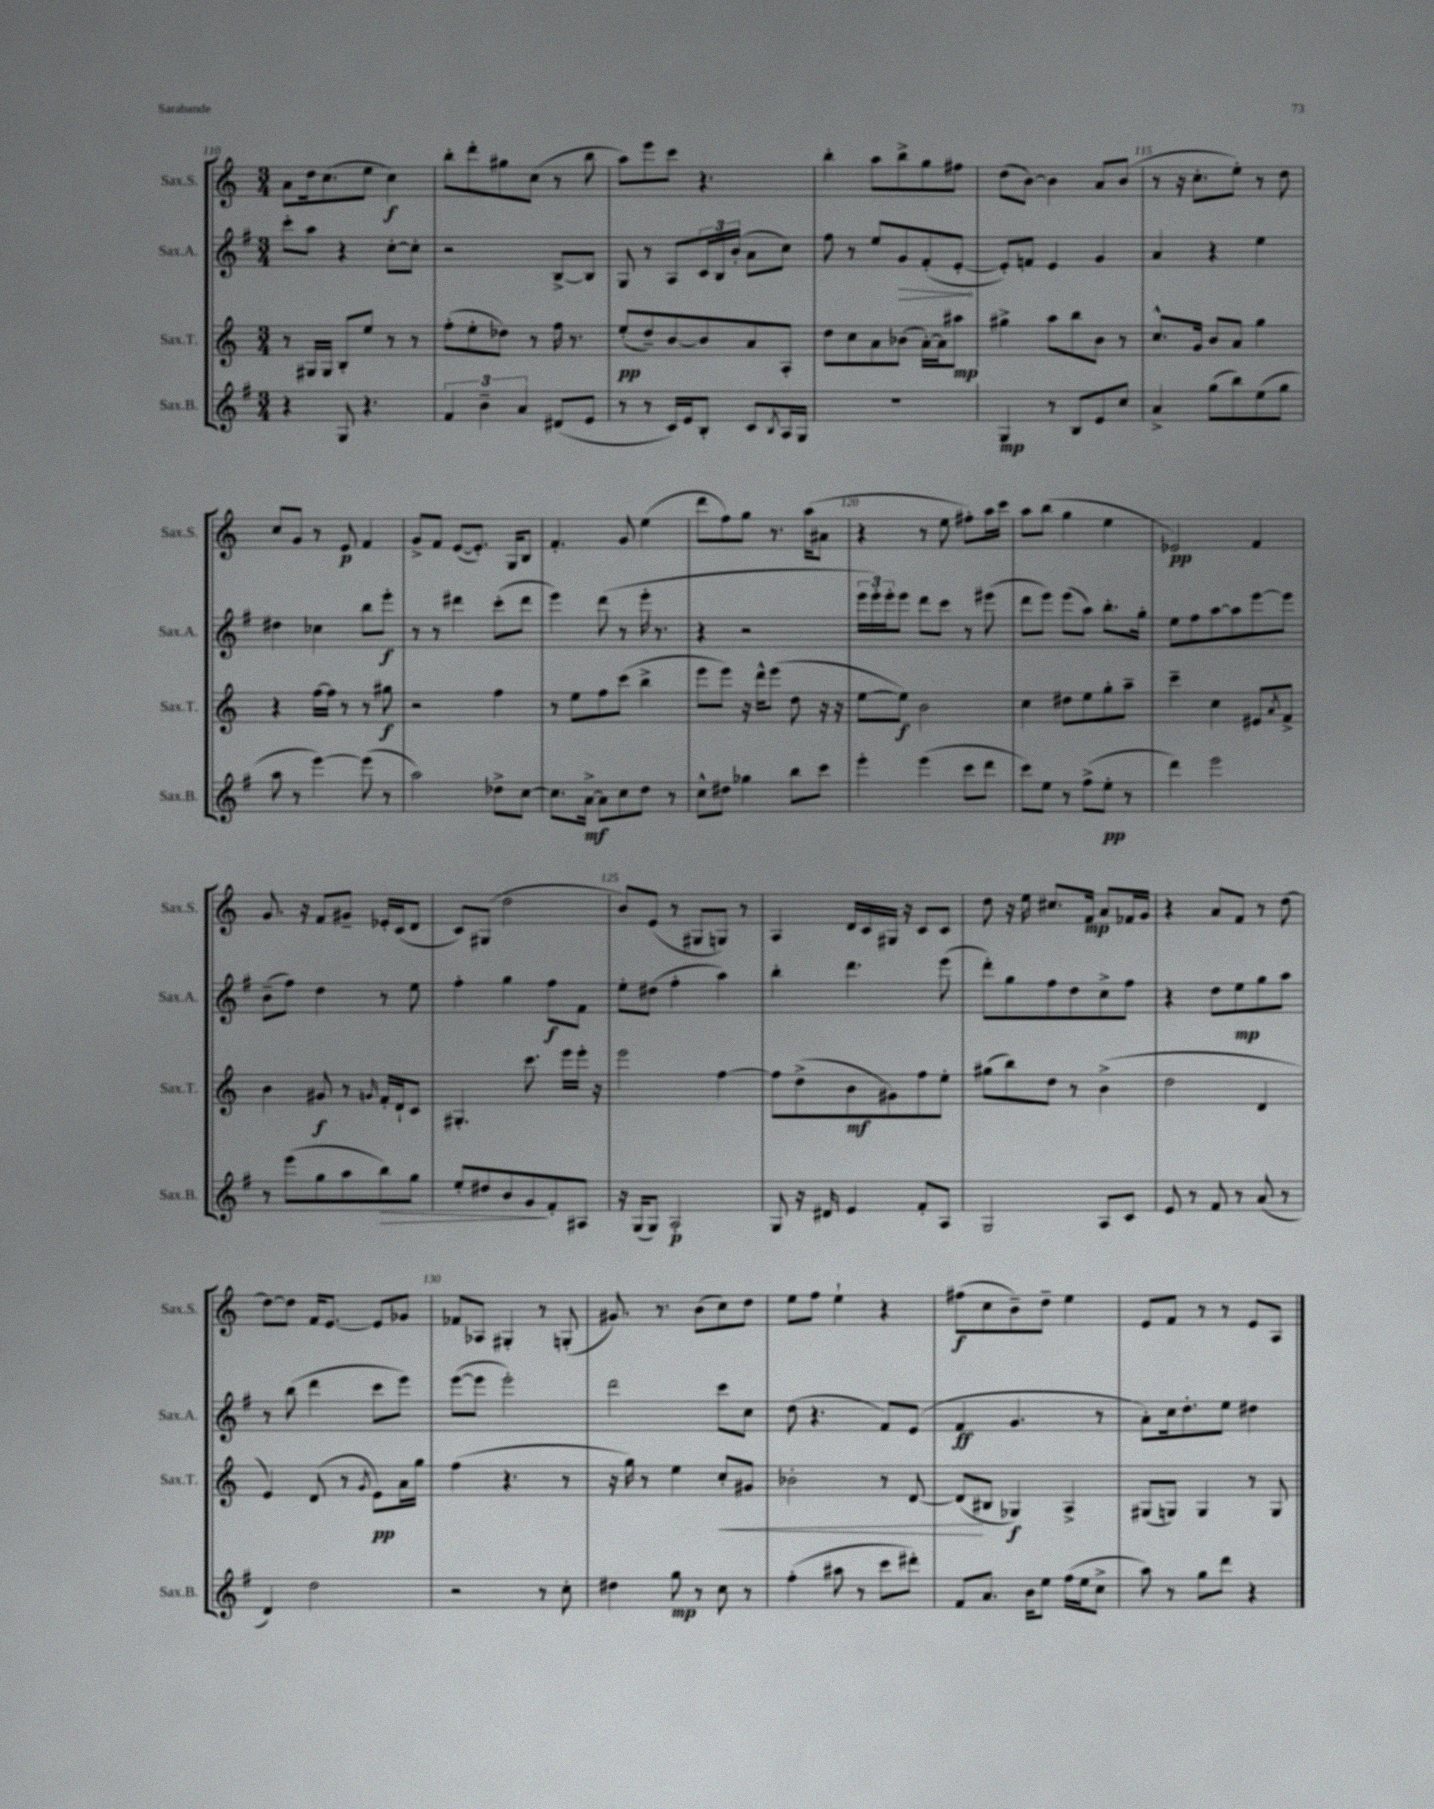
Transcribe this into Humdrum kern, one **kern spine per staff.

**kern	**kern	**kern	**kern
*staff4	*staff3	*staff2	*staff1
*clefG2	*clefG2	*clefG2	*clefG2
*k[f#]	*k[]	*k[f#]	*k[]
*M3/4	*M3/4	*M3/4	*M3/4
4r	8r	8ccc'	8a
.	16G#	8aa	16dd
.	16G#	.	(8.cc
8G	8B'	4r	.
4.r	8ee	.	8ee
.	8r	[8cc'	4cc)
.	8r	8cc']	.
=	=	=	=
6f#	(8ff'	2r	8bb'
.	8ee'	.	8ddd'
6b~	.	.	.
.	8dd-)	.	8gg#
6a	.	.	.
.	8r	.	(8cc
(8d#	16ff	[8B^	8r
.	8.r	.	.
8e	.	8B]	8bb
=	=	=	=
8r	(8ee'	8G	8aa)
8r	8dd~)	8r	8eee
16c)	[8b	8A	8ccc
16e	.	.	.
8B'	8b]	24c	4.r
.	.	24B	.
.	.	(24b'	.
8c	8a	8a	.
8qB	.	.	.
16A	8A'	8cc)	.
16G	.	.	.
=	=	=	=
2.r	8dd	8ff#	4bb'
.	8cc	8r	.
.	8a	8ee	8aa
.	(8b-	8g	8bb^
.	[16a')	(8f#'	8gg
.	16a]	.	.
.	8aa#	[8e'	8ff#
=	=	=	=
4G	4gg#^	8e'])	(8dd
.	.	8f	[8b)
8r	8aa	4e	4b]
8B	8bb	.	.
8e	8b	4g	8a
8cc	8r	.	(8b
=	=	=	=
4a^	8.cc^^	4a	8r
.	.	.	16r
.	16g	.	8.cc'
(8gg	8b	4r	.
8bb)	8a	.	8ee')
(8ee	4gg	4ee	8r
8gg	.	.	8dd
=	=	=	=
8aa	4r	4dd#	8cc
8r	.	.	8g
[4eee)	[16ff	4cc-	8r
.	16ff]	.	.
.	8r	.	8e
(8eee]	8r	8bb	4f
8r	8gg#	8eee'	.
=	=	=	=
2aa)	2r	8r	8g^
.	.	8r	8f
.	.	4ddd#	([8e
.	.	.	8.e'])
8dd-^	4ff	(8ccc'	.
.	.	.	16G
[8cc	.	8ddd#	8B
=	=	=	=
8.cc]	8r	4eee)	4.f'
.	8ee	.	.
[16a^	.	.	.
8a]	8ff	(8ddd	.
8cc	(8ccc	8r	8g
8dd	4bb^	16eee'	(4ee
.	.	8.r	.
8r	.	.	.
=	=	=	=
8cc^^	8eee	4r	8ddd
8dd#	8eee)	.	8ff)
4gg-	16r	2r	8gg
.	16ddd^^	.	.
.	(8eee	.	8.r
8bb	8dd	.	.
.	.	.	(16aa
8ccc	16r	.	8a#
.	16r	.	.
=	=	=	=
4eee'	[8ee	24eee	4r
.	.	24eee')	.
.	.	24eee'	.
.	8ee])	8eee	.
(4eee	2b	8ddd	8r
.	.	8ccc	8ee
8ccc	.	8r	8ff#')
8ddd	.	(8eee#	16aa
.	.	.	16ccc
=	=	=	=
8ccc)	4cc	8ddd	8aa
8ee	.	8eee)	(8bb
8r	8dd#	(8eee	4gg
(8ff#^	8ee	8aa)	.
8ee'	8gg'	8.bb'	4ee
8r	8aa~	.	.
.	.	16gg'	.
=	=	=	=
4ddd)	4ccc~	8ee	2e-)
.	.	8ff#	.
2eee	4cc	[8aa	.
.	.	8aa]	.
.	8e#	[8eee	4f
.	8qa	.	.
.	8f^	8eee]	.
=	=	=	=
8r	4b	(8b~	8.g
(8eee	.	8ff#)	.
.	.	.	16r
8gg	8g#	4dd	8f
8aa	8r	.	8g#~
.	16qqg	.	.
8bb)	16f'	8r	16e-'
.	16d`	.	(16c
8gg	8c	8ee	8d
=	=	=	=
8ee'	4.G#'	4ff#'	8c)
8dd#	.	.	(8G#
8b	.	4gg	2dd
8g	8.ccc	.	.
8f#'	.	8ff#	.
.	16eee	.	.
8A#	16eee'	8f#	.
.	16r	.	.
=	=	=	=
16r	2eee	8ee'	8b)
(16G	.	.	.
8G)	.	(8dd#	(8e
2A'	.	4ff#'	8r
.	.	.	8G#
.	[4ff	4aa)	8G)
.	.	.	8r
=	=	=	=
8G	8ff]	4bb'	4A
16r	(8dd^	.	.
16d#	.	.	.
4e	8b	4.ddd	16d
.	.	.	16c
.	8g#)	.	16G#
.	.	.	16r
8f#'	8ff	.	8c
8A	8ee'	(8eee	8c
=	=	=	=
2G	(8gg#	8ddd')	8dd
.	8bb)	8gg	16r
.	.	.	16ee
.	8dd	8ff#	8.cc#
.	8r	8dd	.
.	.	.	16f
8A	(4b^	8cc^	8a
8c	.	8ff#	16f-
.	.	.	16g
=	=	=	=
8e	2dd	4r	4r
8r	.	.	.
8f#	.	8dd	8a
8r	.	8ee	8f
(8a	4d	8gg	8r
8r	.	8aa	[8dd
=	=	=	=
4d)	4e)	8r	8dd_
.	.	(8bb	8dd]
2dd	(8d	4ddd	16f
.	.	.	[8.e
.	8r	.	.
.	8qg	.	.
.	8e)	8ccc	8e]
.	16a	8eee)	8g-
.	16gg	.	.
=	=	=	=
2r	(4ff	([8eee	8f-
.	.	8eee]	8A-
.	4.r	2eee')	4G#'
8r	.	.	8r
8cc'	8r	.	(8G'
=	=	=	=
4dd#	16r	2ddd	8.g#)
.	16gg)	.	.
.	8r	.	.
.	.	.	8.r
8gg	4ee	.	.
8r	.	.	(8b
8cc	8cc'	8ccc	8cc)
8r	8g#	8cc	8dd
=	=	=	=
(4ff#'	2b-'	(8dd	8ee
.	.	4.r	8ff
8aa#	.	.	4ee`
8r	.	.	.
8ccc	8r	8f#)	4r
8ddd#')	[8d	(8e	.
=	=	=	=
8f#	(8d]	4f#	(8ff#
8.a	8B#	.	8cc
.	4G-)	4.g	8b~)
16b	.	.	.
8ee	.	.	8dd~
(16ff#	4A^	.	4ee
16ee	.	.	.
8cc^	.	8r	.
=	=	=	=
8aa)	(8G#	8a')	8e
8r	8G)	16cc	8f
.	.	8.dd'	.
8gg	4G	.	8r
8ddd	.	8ee	8r
4r	8r	4dd#	8e
.	8G	.	8A
==	==	==	==
*-	*-	*-	*-
